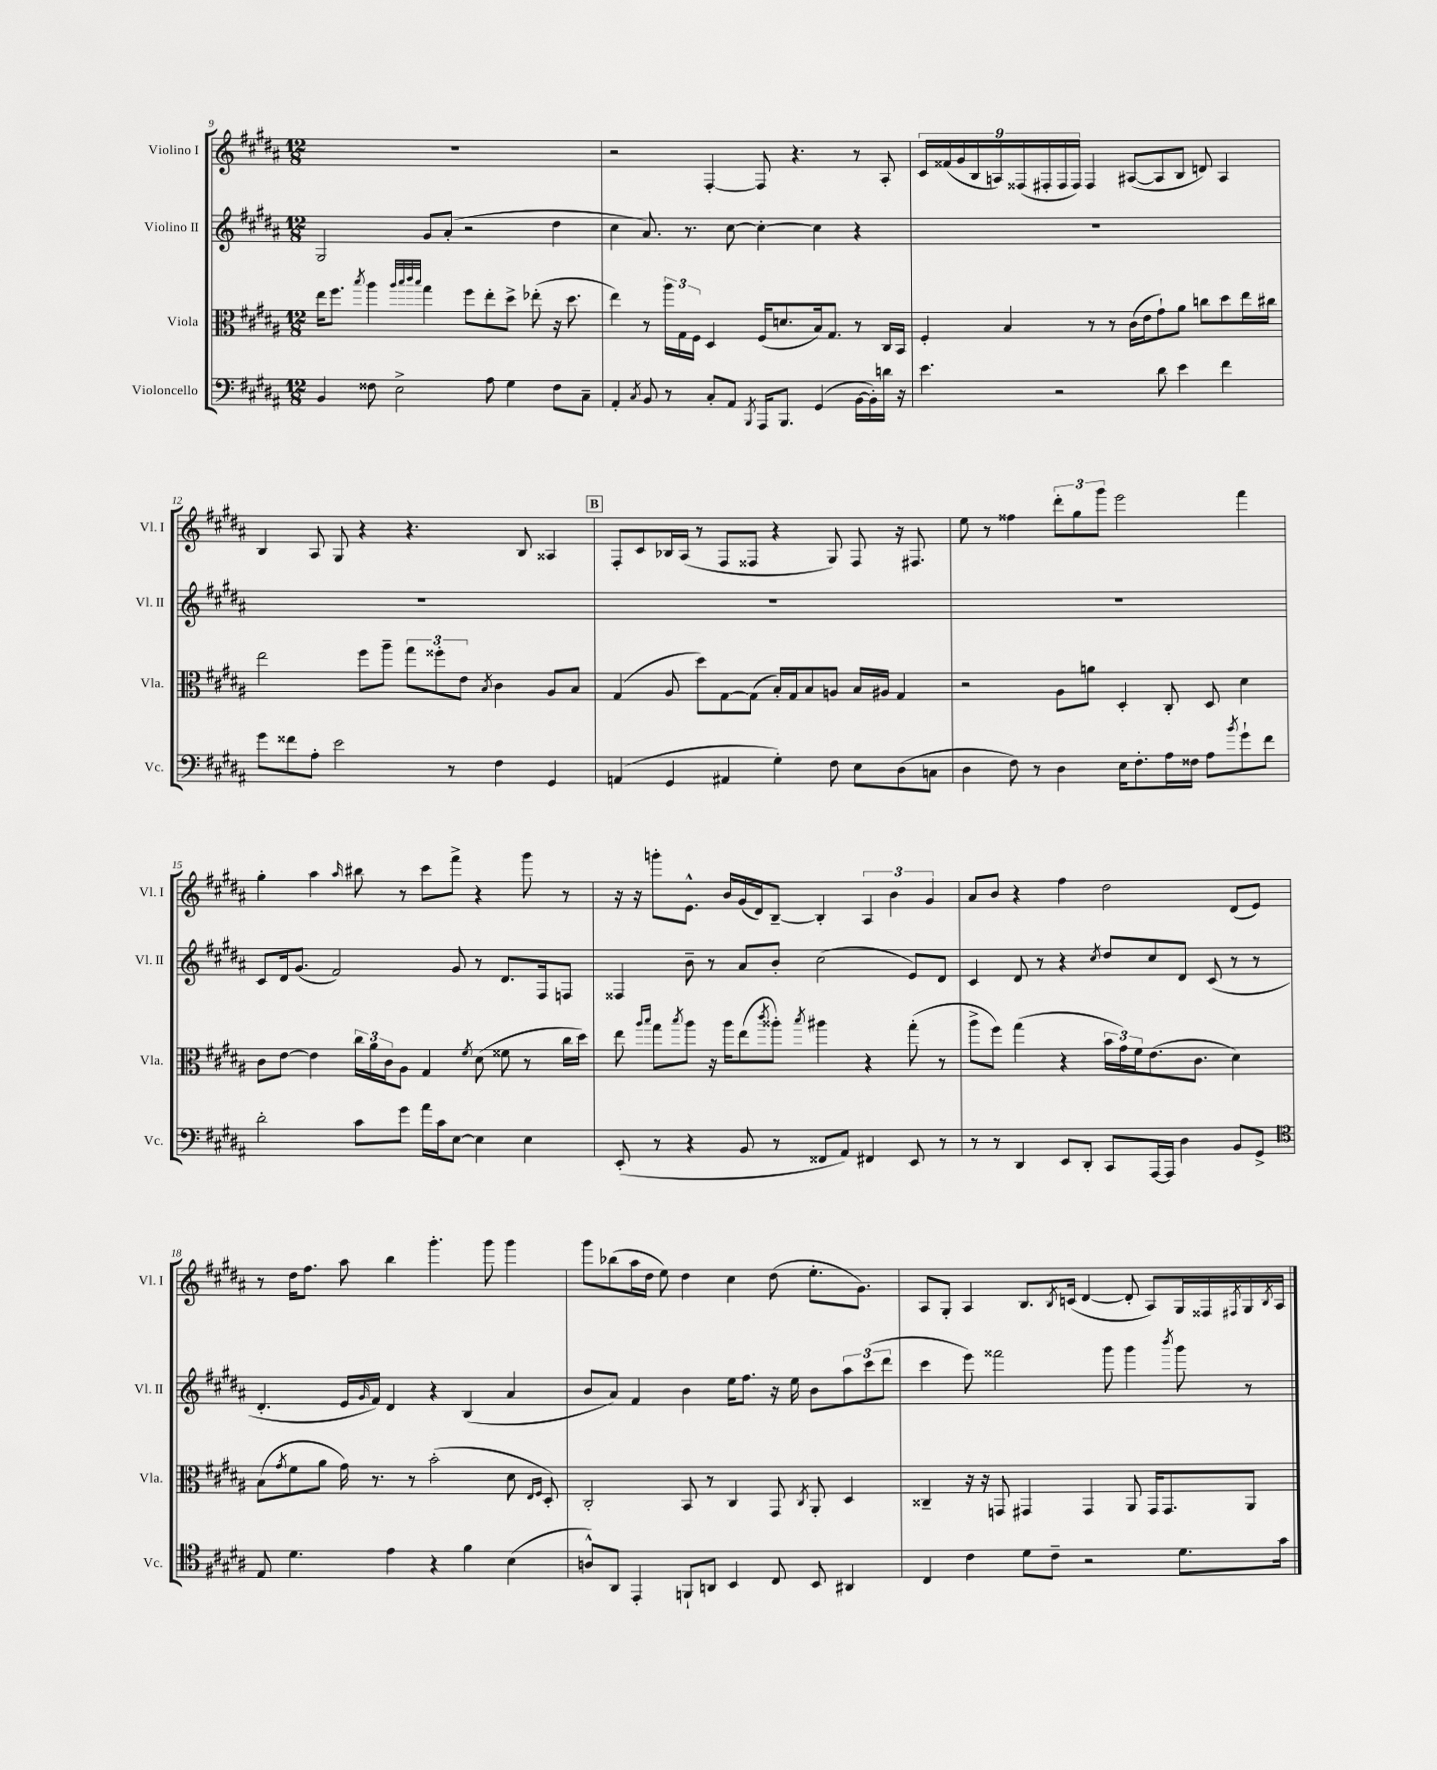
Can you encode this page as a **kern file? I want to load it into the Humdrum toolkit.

**kern	**kern	**kern	**kern
*staff4	*staff3	*staff2	*staff1
*clefF4	*clefC3	*clefG2	*clefG2
*k[f#c#g#d#a#]	*k[f#c#g#d#a#]	*k[f#c#g#d#a#]	*k[f#c#g#d#a#]
*M12/8	*M12/8	*M12/8	*M12/8
4BB/	16ee\LK	2G#/	1.r
.	8.ff#\J	.	.
.	8qbb/	.	.
8F##\	4aa#\	.	.
2E^\	.	.	.
.	32qqaa#/LLL	.	.
.	32qqbb/	.	.
.	32qqccc#/	.	.
.	32qqbb/JJJ	.	.
.	4gg#\	8g#/L	.
.	.	(8a#'/J	.
.	8ff#\L	2r	.
8A#\	8ee'\	.	.
4G#\	8dd#^\J	.	.
.	(8ee-'\	.	.
8F##\L	16r	4dd#\	.
.	8.dd#\	.	.
8C#~\J	.	.	.
=	=	=	=
4AA#'/	4ee\)	4cc#\	2r
8qC#/	.	.	.
8BB/	8r	8.a#/)	.
8r	24aa#\LL	.	.
.	24G#\	.	.
.	.	8.r	.
.	24F#\JJ	.	.
8C#'/L	4D#/	.	[4F#'/
8AA#/J	.	[8cc#\	.
8qBBB/	.	.	.
16AAA#/LK	(16F#/LK	4cc#'\_	8F#/]
8.BBB/J	8.d/	.	.
.	.	.	4.r
(4GG#/	16B/k)	4cc#\]	.
.	8.G#/J	.	.
[16BB\LL	8r	4r	8r
16BB'\])	.	.	.
16d\JJ	16C#/LL	.	8A#'/
16r	16BB/JJ	.	.
=	=	=	=
4.e\	4F#'/	1.r	18c#/LL
.	.	.	(18f##/
.	.	.	18g#/
.	.	.	18B/
.	.	.	18A/)
.	4B/	.	.
.	.	.	(18F##/
.	.	.	18F#'/
2r	.	.	.
.	.	.	18F#/
.	.	.	18F#/JJ)
.	8r	.	4F#/
.	8r	.	.
.	(16c#\LL	.	([8A#/L
.	16e\J	.	.
8d#\	8g#`\)	.	8A#/]
4e\	8a#\J	.	8B/J
.	8cc\L	.	8d/)
4f#\	8dd#\	.	4A#/
.	16ee\L	.	.
.	16cc#\JJ	.	.
=	=	=	=
8g#\L	2ee\	1.r	4B/
8f##\	.	.	.
8A#'\J	.	.	8A#/
2e\	.	.	8G#/
.	8ff#\L	.	4r
.	8aa#~\J	.	.
.	12gg#\L	.	4.r
.	12ff##'\	.	.
8r	.	.	.
.	12e\J	.	.
.	8qB/	.	.
4F#\	4c#\	.	.
.	.	.	8B/
4GG#/	8A#/L	.	4A##/
.	8B/J	.	.
=	=	=	=
(4AA/	(4G#/	1.r	8F#'/L
.	.	.	8c#/
4GG#/	8A#/	.	16B-/L
.	.	.	(16A#/JJ
.	8dd#\L)	.	8r
4AA#/	[8G#\	.	8F#/L
.	(8G#\]J	.	8F##/J
4G#'\)	16B'/LL)	.	4r
.	16G#/J	.	.
.	8B/	.	.
8F#\	8A/J	.	8G#/)
8E\L	16B/LL	.	8F##/
.	16A#/JJ	.	.
(8D#\	4G#/	.	16r
.	.	.	8.F#/
8C\J	.	.	.
=	=	=	=
4D#\	2r	1.r	8ee\
.	.	.	8r
8F#\)	.	.	4ff##\
8r	.	.	.
4D#\	8A#\L	.	12ddd#'\L
.	.	.	12gg#\
.	8a\J	.	.
.	.	.	12ggg#\J
16E\LK	4D#'/	.	2eee\
8.F#'\	.	.	.
16A#\L	8C#'/	.	.
16F##\JJ	.	.	.
8A#\L	8D#/	.	.
8qb/	.	.	.
8g#`\	4d#\	.	4fff#\
8f#\J	.	.	.
=	=	=	=
2d#'\	8c#\L	8c#/L	4gg#'\
.	[8e\J	16d#/k	.
.	.	(8.g#/J	.
.	4e\]	.	4aa#\
.	.	2f#/)	.
.	.	.	16qqaa#/
8c#\L	24cc#\LL	.	8bb#\
.	24a#\	.	.
.	24c#\J	.	.
8g#\J	8A#\J	.	8r
16a#\LL	4G#/	.	8ccc#\L
16c#\J	.	.	.
[8E\J	.	8g#/	8fff#^\J
.	8qf#/	.	.
4E\]	(8d#\	8r	4r
.	8f##\	8.d#/L	.
4E\	8r	.	8ggg#\
.	.	16F#/k	.
.	16cc#\LL	8F/J	8r
.	16dd#\JJ)	.	.
=	=	=	=
(8EE'/	8ee\	4F##/	16r
.	.	.	16r
.	16qqaa#/LL	.	.
.	16qqbb/JJ	.	.
8r	8gg#\L	.	8ggg'\L
.	8qbb/	.	.
4r	8aa#\J	8b~\	8.e^^\J
.	16r	8r	.
.	16aa#\LK	.	16b/LL
8BB/	(8ee\	8a#/L	(16g#/
.	.	.	16d#/J)
.	8qccc#/	.	.
8r	8aa##'\J)	8b'/J	[8B~/J
.	8qbb/	.	.
8FF##/L	4aa#\	(2cc#\	4B'/]
8AA#/J)	.	.	.
4FF#/	4r	.	6A#/
.	.	.	6b\
8EE/	(8gg#'\	8e/L)	.
.	.	.	6g#/
8r	8r	8d#/J	.
=	=	=	=
8r	8aa#^\L	4c#/	8a#/L
8r	8ff#\J)	.	8b/J
4DD#/	(4gg#\	8d#/	4r
.	.	8r	.
8EE/L	4r	4r	4ff#\
8DD#'/J	.	.	.
.	.	8qcc#/	.
8CC#/L	24b\LL	8dd#/L	2dd#\
.	24g#\)	.	.
.	24f#\J	.	.
[16AAA#/L	(8.e\	8cc#/	.
16AAA#/]JJ	.	.	.
4D#\	.	8d#/J	.
.	8.c#\J	.	.
.	.	(8c#/	.
8BB/L	4d#\)	8r	(8d#/L
8GG#^/J	.	8r	8e/J)
=	=	=	=
*clefC4	*	*	*
8E/	(8B\L	4.d#'/	8r
.	8qg#/	.	.
4.d#\	8f#\	.	16dd#\LK
.	.	.	8.ff#\J
.	8a#\J	.	.
.	16g#\)	16e/LL	8aa#\
.	.	16qqg#/	.
.	8.r	16f#/JJ)	.
4e\	.	4d#/	4bb\
.	8r	.	.
4r	(2b'\	4r	4.ggg#'\
4f#\	.	(4B/	.
.	.	.	8ggg#\
(4B\	8d#\	4a#/	4ggg#\
.	16qqE/LL	.	.
.	16qqF#/JJ	.	.
.	8D#'/)	.	.
=	=	=	=
8A^^/L)	2C#'/	8b/L	8ggg#\L
8AA#/J	.	8a#/J)	(8bb-\
4EE'/	.	4f#/	16aa#\L
.	.	.	16dd#\JJ
.	.	.	8ee\)
8FF`/L	8BB/	4b\	4dd#\
8AA/J	8r	.	.
4BB/	4C#/	16ee\LK	4cc#\
.	.	8.ff#\J	.
8C#/	8GG#/	16r	(8dd#\
.	.	16ee\	.
.	8qC#/	.	.
8BB/	8AA#'/	8b\L	8.ee'\L
4AA#/	4D#/	12aa#\	.
.	.	.	8.g#\J)
.	.	(12ccc#\	.
.	.	12ddd#\J	.
=	=	=	=
4C#/	4C##~/	4ccc#\	8A#/L
.	.	.	8G#'/J
4c#\	16r	8eee\)	4A#/
.	16r	.	.
.	8GG/	2fff##\	.
8d#\L	4GG#/	.	8.B/L
8c#~\J	.	.	.
.	.	.	8qB/
.	.	.	(16c/Jk
2r	4GG#/	.	[4d#/
.	.	8ggg#\	.
.	8AA#/	4ggg#\	8d#'/]
.	16GG#/LK	.	8A#/L)
.	8.GG#/	.	.
.	.	8qbbb/	.
8.d#\L	.	8ggg#\	16G#/L
.	.	.	16F##/
.	.	.	8qF#/
.	8AA#/J	8r	16G#/
.	.	.	8qB/
16g#\Jk	.	.	16A#/JJ
==	==	==	==
*-	*-	*-	*-
